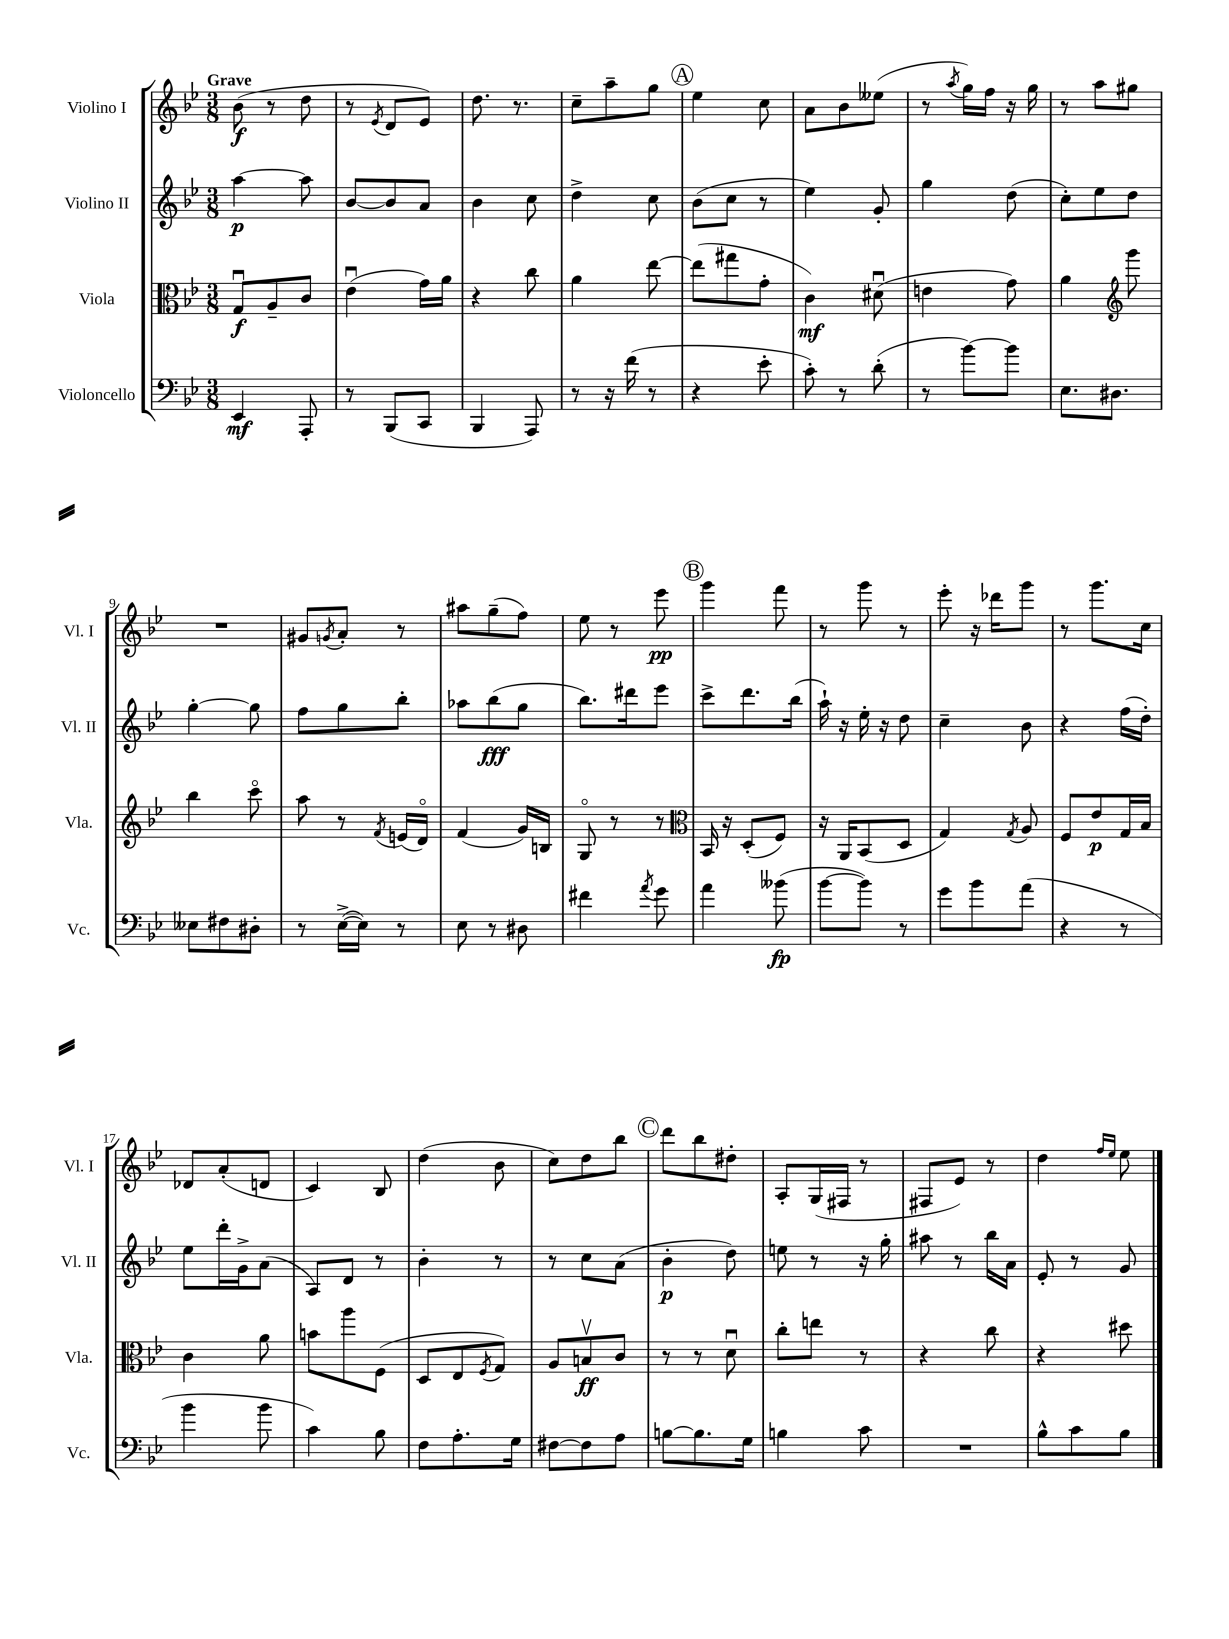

**kern	**dynam	**kern	**dynam	**kern	**dynam	**kern	**dynam
*part4	*part4	*part3	*part3	*part2	*part2	*part1	*part1
*staff4	*staff4	*staff3	*staff3	*staff2	*staff2	*staff1	*staff1
*I"Violoncello	*	*I"Viola	*	*I"Violino II	*	*I"Violino I	*
*I'Vc.	*	*I'Vla.	*	*I'Vl. II	*	*I'Vl. I	*
*clefF4	*	*clefC3	*	*clefG2	*	*clefG2	*
*k[b-e-]	*	*k[b-e-]	*	*k[b-e-]	*	*k[b-e-]	*
*M3/8	*	*M3/8	*	*M3/8	*	*M3/8	*
=1	=1	=1	=1	=1	=1	=1	=1
!	!	!	!	!	!	!LO:TX:a:B:t=Grave	!
4EE-/	mf	8Gu/L	f	[4aa\	p	(8b-\	f
.	.	8A~/	.	.	.	8r	.
8AAA'/	.	8c/J	.	8aa\]	.	8dd\	.
=2	=2	=2	=2	=2	=2	=2	=2
8r	.	(4e-u\	.	[8b-/L	.	8r	.
.	.	.	.	.	.	8qe-/	.
(8BBB-/L	.	.	.	8b-/]	.	8d/L	.
8CC/J	.	16g\LL)	.	8a/J	.	8e-/J)	.
.	.	16a\JJ	.	.	.	.	.
=3	=3	=3	=3	=3	=3	=3	=3
4BBB-/	.	4r	.	4b-\	.	8.dd\	.
.	.	.	.	.	.	8.r	.
8AAA/)	.	8cc\	.	8cc\	.	.	.
=4	=4	=4	=4	=4	=4	=4	=4
8r	.	4a\	.	4dd^\	.	8cc~\L	.
16r	.	.	.	.	.	8aa~\	.
(16f\	.	.	.	.	.	.	.
8r	.	[8ee-\	.	8cc\	.	8gg\J	.
!!LO:REH:place=s1:t=A
=5	=5	=5	=5	=5	=5	=5	=5
4r	.	(8ee-\L]	.	(8b-\L	.	4ee-\	.
.	.	8gg#X\	.	8cc\J	.	.	.
8e-'\	.	8g'\J	.	8r	.	8cc\	.
=6	=6	=6	=6	=6	=6	=6	=6
8c'\)	.	4c\)	mf	4ee-\)	.	8a\L	.
8r	.	.	.	.	.	8b-\	.
(8d'\	.	(8d#Xu\	.	8g'/	.	(8ee--X\J	.
=7	=7	=7	=7	=7	=7	=7	=7
8r	.	4en\	.	4gg\	.	8r	.
.	.	.	.	.	.	8qaa/	.
[8b-\L)	.	.	.	.	.	16gg\LL)	.
.	.	.	.	.	.	16ff\JJ	.
8b-\J]	.	8g\)	.	(8dd\	.	16r	.
.	.	.	.	.	.	16gg\	.
=8	=8	=8	=8	=8	=8	=8	=8
8.E-\L	.	4a\	.	8cc'\L)	.	8r	.
.	.	.	.	8ee-\	.	8aa\L	.
8.D#X\J	.	.	.	.	.	.	.
*	*	*clefG2	*	*	*	*	*
.	.	8ggg\	.	8dd\J	.	8gg#X\J	.
!!LO:LB:g=z
=9	=9	=9	=9	=9	=9	=9	=9
8E--X\L	.	4bb-\	.	[4gg'\	.	4.r	.
8F#X\	.	.	.	.	.	.	.
8D#X'\J	.	8ccc\	.	8gg\]	.	.	.
=10	=10	=10	=10	=10	=10	=10	=10
8r	.	8aa\	.	8ff\L	.	8g#X/L	.
.	.	.	.	.	.	8qgn/	.
([16E-^\LL	.	8r	.	8gg\	.	8a'/J	.
16E-\JJ])	.	.	.	.	.	.	.
.	.	8qf/	.	.	.	.	.
8r	.	(16en/LL	.	8bb-'\J	.	8r	.
.	.	16d/JJ)	.	.	.	.	.
=11	=11	=11	=11	=11	=11	=11	=11
8E-\	.	(4f/	.	8aa-X\L	.	8aa#X\L	.
8r	.	.	.	(8bb-\	fff	(8gg~\	.
8D#X\	.	16g/LL)	.	8gg\J	.	8ff\J)	.
.	.	16Bn/JJ	.	.	.	.	.
=12	=12	=12	=12	=12	=12	=12	=12
4f#X\	.	8G/	.	8.bb-\L)	.	8ee-\	.
.	.	8r	.	.	.	8r	.
.	.	.	.	16ddd#X\k	.	.	.
8qa/	.	.	.	.	.	.	.
8g\	.	8r	.	8eee-\J	.	8eee-\	pp
!!LO:REH:place=s1:t=B
=13	=13	=13	=13	=13	=13	=13	=13
*	*	*clefC3	*	*	*	*	*
4a\	.	16BB-/	.	8ccc^\L	.	4ggg\	.
.	.	16r	.	.	.	.	.
.	.	(8D'/L	.	8.ddd\	.	.	.
(8b--X\	fp	8F/J)	.	.	.	8fff\	.
.	.	.	.	(16bb-\Jk	.	.	.
=14	=14	=14	=14	=14	=14	=14	=14
[8b-\L	.	16r	.	16aa`\)	.	8r	.
.	.	16AA/KL	.	16r	.	.	.
8b-\J])	.	(8BB-/	.	16ee-'\	.	8ggg\	.
.	.	.	.	16r	.	.	.
8r	.	8D/J	.	8dd\	.	8r	.
=15	=15	=15	=15	=15	=15	=15	=15
8g\L	.	4G/)	.	4cc~\	.	8eee-'\	.
8b-\	.	.	.	.	.	16r	.
.	.	.	.	.	.	16ddd-X\KL	.
.	.	8qG/	.	.	.	.	.
(8a\J	.	8A/	.	8b-\	.	8ggg\J	.
=16	=16	=16	=16	=16	=16	=16	=16
4r	.	8F/L	.	4r	.	8r	.
.	.	8e-/	p	.	.	8.ggg\L	.
8r	.	16G/L	.	(16ff\LL	.	.	.
.	.	16B-/JJ	.	16dd'\JJ)	.	16cc\Jk	.
!!LO:LB:g=z
=17	=17	=17	=17	=17	=17	=17	=17
4b-\	.	4c\	.	8ee-\L	.	8d-X/L	.
.	.	.	.	16ddd'\L	.	(8a'/	.
.	.	.	.	16g^\J	.	.	.
8b-\	.	8a\	.	(8a\J	.	8dn/J	.
=18	=18	=18	=18	=18	=18	=18	=18
4c\)	.	8bn\L	.	8A/L)	.	4c/)	.
.	.	8aa\	.	8d/J	.	.	.
8B-\	.	(8F\J	.	8r	.	8B-/	.
=19	=19	=19	=19	=19	=19	=19	=19
8F\L	.	8D/L	.	4b-'\	.	(4dd\	.
8.A'\	.	8E-/	.	.	.	.	.
.	.	8qF/	.	.	.	.	.
.	.	8G/J)	.	8r	.	8b-\	.
16G\Jk	.	.	.	.	.	.	.
=20	=20	=20	=20	=20	=20	=20	=20
[8F#X\L	.	8A/L	.	8r	.	8cc\L)	.
8F#\]	.	8Bnv/	ff	8cc\L	.	8dd\	.
8A\J	.	8c/J	.	(8a\J	.	8bb-\J	.
!!LO:REH:place=s1:t=C
=21	=21	=21	=21	=21	=21	=21	=21
[8Bn\L	.	8r	.	4b-'\	p	8ddd\L	.
8.B\]	.	8r	.	.	.	8bb-\	.
.	.	8du\	.	8dd\)	.	8dd#X'\J	.
16G\Jk	.	.	.	.	.	.	.
=22	=22	=22	=22	=22	=22	=22	=22
4Bn\	.	8cc'\L	.	8een\	.	8A'/L	.
.	.	8een\J	.	8r	.	(16G/L	.
.	.	.	.	.	.	16F#X/JJ	.
8c\	.	8r	.	16r	.	8r	.
.	.	.	.	16gg'\	.	.	.
=23	=23	=23	=23	=23	=23	=23	=23
4.r	.	4r	.	8aa#X\	.	8F#X/L	.
.	.	.	.	8r	.	8e-/J)	.
.	.	8cc\	.	16bb-\LL	.	8r	.
.	.	.	.	16a\JJ	.	.	.
=24	=24	=24	=24	=24	=24	=24	=24
8B-^^\L	.	4r	.	8e-'/	.	4dd\	.
8c\	.	.	.	8r	.	.	.
.	.	.	.	.	.	16qqff/LL	.
.	.	.	.	.	.	16qqee-/JJ	.
8B-\J	.	8dd#X\	.	8g/	.	8ee-\	.
==	==	==	==	==	==	==	==
*-	*-	*-	*-	*-	*-	*-	*-
